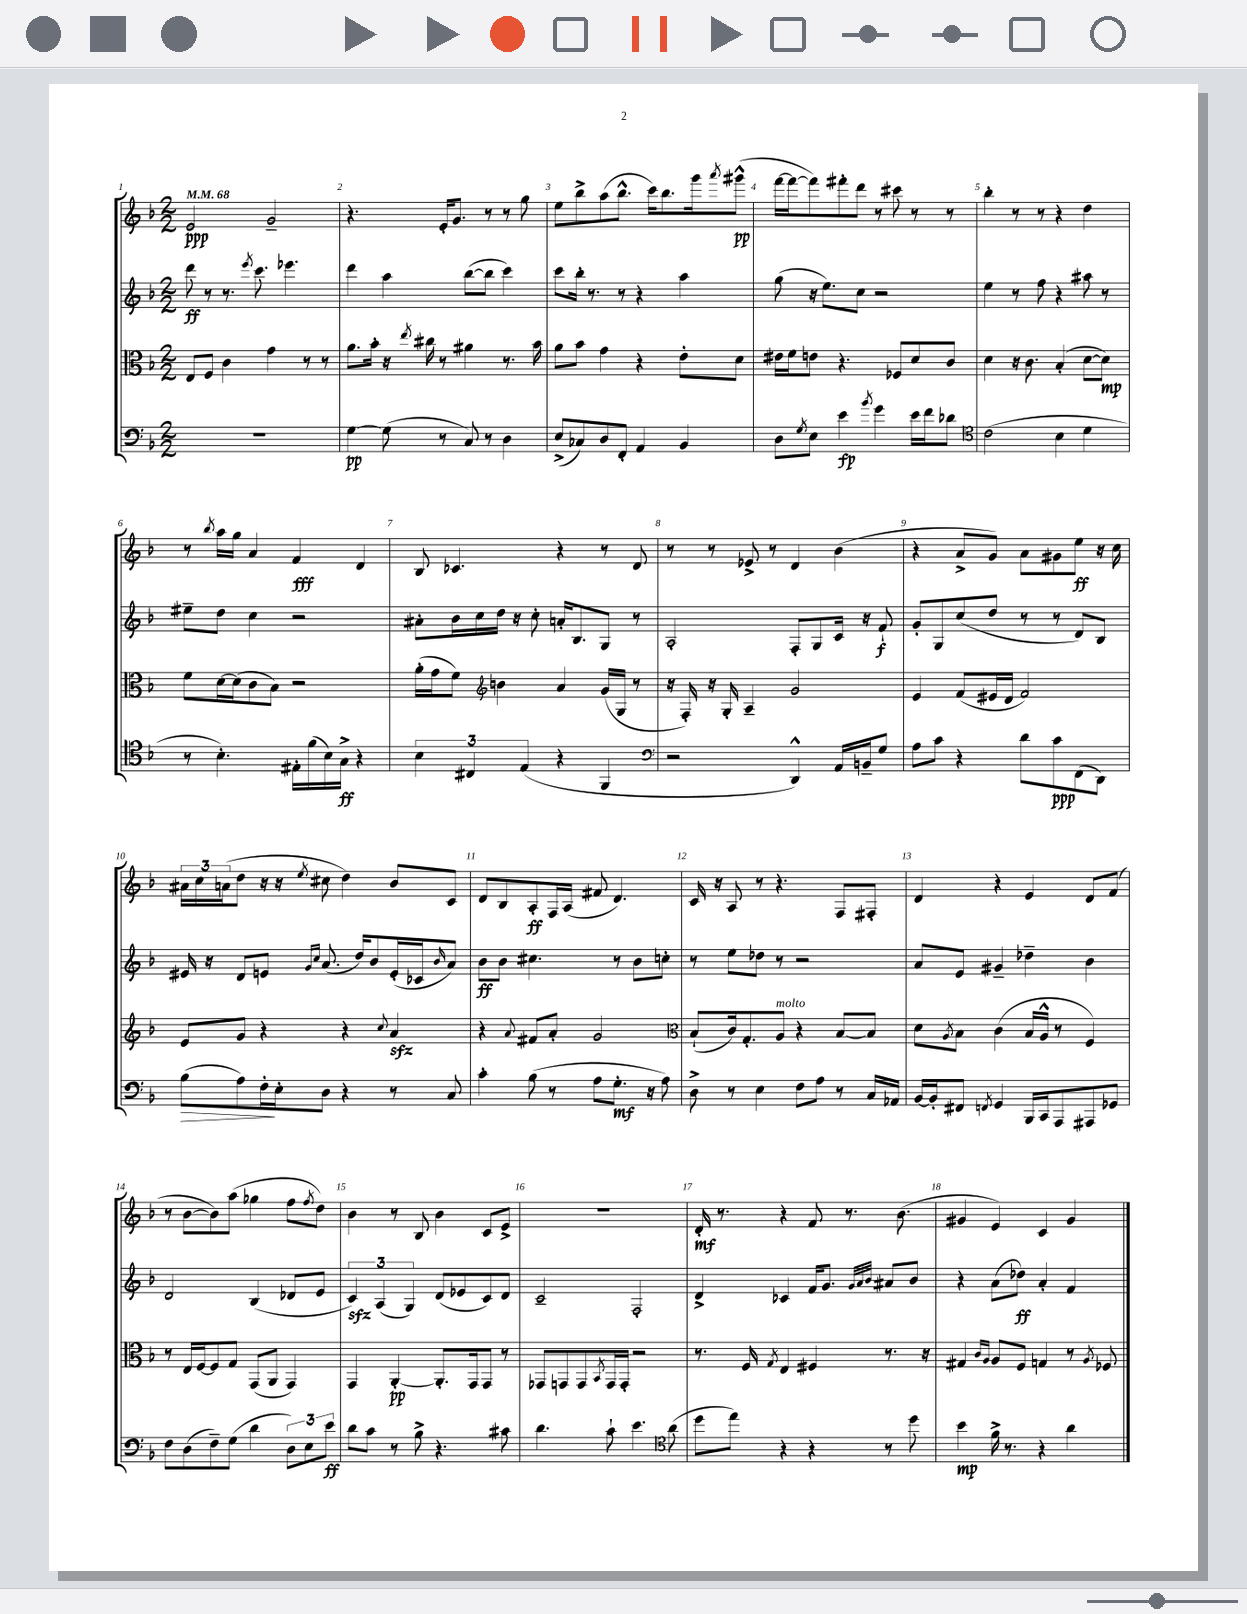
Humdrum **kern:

**kern	**kern	**kern	**kern
*staff4	*staff3	*staff2	*staff1
*clefF4	*clefC3	*clefG2	*clefG2
*k[b-]	*k[b-]	*k[b-]	*k[b-]
*M2/2	*M2/2	*M2/2	*M2/2
*MM68	*MM68	*MM68	*MM68
1r	8E/L	8ddd\	2e/
.	8F/J	8r	.
.	4c\	8.r	.
.	.	8qeee/	.
.	.	8.ccc\	.
.	4g\	.	2g~/
.	.	4.eee-\	.
.	8r	.	.
.	8r	.	.
=	=	=	=
[4G\	8.a\L	4ddd\	4.r
.	16b-'\Jk	.	.
(8G\]	16r	4aa\	.
.	8qee/	.	.
.	16cc#\	.	.
8r	8r	.	16e'/LK
.	.	.	8.g/J
8C/)	4a#\	([8bb-\L	.
8r	.	8bb-\]J	8r
4D\	8.r	4ccc\)	8r
.	.	.	8gg\
.	16b-\	.	.
=	=	=	=
(8E^/L	8a\L	8ccc\L	8ee\L
8C-/)	8b-\J	16bb-'\Jk	8bb-^\
.	.	8.r	.
8D/	4g\	.	(8aa\
8FF'/J	.	8r	8.bb-^^\J
4AA/	4r	4r	.
.	.	.	16ccc\LK)
.	.	.	8.bb-\
4BB-/	8e'\L	4aa\	.
.	.	.	16ggg\k
.	.	.	8qaaa/
.	8d\J	.	(8ggg#^^\J
=	=	=	=
8D\L	16e#\LL	(8gg\	[16fff\LL
.	16f\J	.	16fff\_J
8qG/	.	.	.
8E\J	8e\J	16r	8fff\])
.	.	8.ee\L)	.
4e\	4.r	.	8fff#'\
.	.	8cc\J	8ddd\J
8qb-/	.	.	.
4g\	.	2r	8r
.	8F-/L	.	8ccc#\
16e\LL	8d/	.	8r
16f\J	.	.	.
8d-\J	8c/J	.	8r
=	=	=	=
*clefC4	*	*	*
(2c\	4d\	4ee\	4bb-'\
.	16r	8r	8r
.	8.c\	.	.
.	.	8ff\	8r
4B-\	(4B-'/	4r	4r
4d\	[8d\L	8aa#\	4dd\
.	8d\]J)	8r	.
=	=	=	=
8r	8f\L	8ee#~\L	8r
.	.	.	8qbb-/
4.B-'\)	[16d\L	8dd\J	16aa\LL
.	(16d\]J	.	16gg\JJ
.	8c\	4cc\	4a/
.	8B-\J)	.	.
16E#'\LL	2r	2r	4f/
(16f\	.	.	.
16B-\)	.	.	.
16G^\JJ	.	.	.
4r	.	.	4d/
=	=	=	=
6B-\	(16a'\LL	8a#'\L	8B-/
.	16g\J	.	.
.	8f\J)	16b-\L	4.c-/
6C#/	.	.	.
.	.	16cc\	.
*	*clefG2	*	*
.	4b\	16dd\JJ	.
.	.	16r	.
(6E/	.	.	.
.	.	8cc'\	.
4r	4a/	16a'/LK	4r
.	.	8.B-/	.
4FF/	(16g/LL	8G/J	8r
.	16G/JJ	.	.
.	8r	8r	8d/
=	=	=	=
*clefF4	*	*	*
2r	16r	2A'/	8r
.	16F'/)	.	.
.	16r	.	8r
.	16G'/	.	.
.	4A~/	.	8e-^/
.	.	.	8r
4DD^^/)	2g/	8F'/L	4d/
.	.	8G/	.
16AA/LL	.	16c/Jk	(4b-\
16BB~/J	.	16r	.
8G/J	.	8f`/	.
=	=	=	=
8A\L	4e/	8g'/L	4r
8c\J	.	8G/	.
4r	(8f/L	(8cc/	8a^/L
.	16e#/L	8dd/J	8g/J)
.	16d/JJ	.	.
8d\L	2f/)	8r	8a\L
8c\	.	8r	8g#\
(8FF\	.	8d/L)	8ee\J
8DD\J)	.	8B-/J	16r
.	.	.	16cc\
=	=	=	=
(8B-\L	8e/L	16e#/	24a#\LL
.	.	.	24cc\
.	.	16r	.
.	.	.	(24a\J
8A\)	8g/J	8d/L	8dd\J
16F'\L	4r	8e/J	16r
16E'\J	.	.	16r
.	.	16qqg/LL	.
.	.	16qqcc/JJ	8qee/
8D\J	.	(8.a/	8cc#\
4r	4r	.	4dd\)
.	.	16dd/LK)	.
.	.	8b-/	.
.	8qqcc/	.	.
8r	4a/	(16e'/L	8b-/L
.	.	16c-/J	.
.	.	16qqb-/	.
8C/	.	8a/J)	8c/J
=	=	=	=
4c'\	4r	8b-\L	8d/L
.	.	8b-\J	8B-/
.	8qqa/	.	.
(8B-\	8f#/L	4.cc#\	8A'/
8r	8a'/J	.	16F/L
.	.	.	(16A/JJ
8A\L	2g/	.	8f#/
8.G'\J	.	8r	4.d/)
.	.	8b-\L	.
16r	.	.	.
8A\)	.	8cc'\J	.
=	=	=	=
*	*clefC3	*	*
8D^\	(8B-`/L	8r	16c/
.	.	.	16r
8r	16c/k)	8ee\L	8A/
.	8.G'/	.	.
4E\	.	8dd-\J	8r
.	8A/J	8r	4.r
8F\L	4r	2r	.
8A\J	.	.	.
8r	[8B-/L	.	8F/L
16C/LL	8B-/]J	.	8F#'/J
16AA-/JJ	.	.	.
=	=	=	=
[16BB-/LL	8d\L	8a/L	4d/
16BB-'/]J	.	.	.
.	8qA/	.	.
8FF#/J	8B-\J	8e/J	.
8qFF/	.	.	.
4GG/	(4c\	4g#~/	4r
16BBB-/LL	16B-/LL	4dd-~\	4e/
16CC/J	16A^^/JJ	.	.
8AAA/	8r	.	.
8AAA#/	4F/)	4b-\	8d/L
8GG-/J	.	.	(8f/J
=	=	=	=
8F\L	8r	2d/	8r
(8D\	16E/LL	.	[8b-\L
.	[16F/J	.	.
8F~\)	8F/]	.	8b-\])
(8G\J	8G/J	.	(8aa\J
4d\	(8GG/L	(4B-/	4gg-\
.	8AA/J	.	.
12D\L)	4GG/)	8d-/L	8ff\L
12E\	.	.	.
.	.	.	8qff/
.	.	8e/J	8dd\J)
12e\J	.	.	.
=	=	=	=
8d\L	4GG/	6c/)	4b-\
8c\J	.	.	.
.	.	(6A/	.
8r	[4AA'/	.	8r
.	.	6G/)	.
8B-^\	.	.	8B-/
4.r	8.AA'/]L	(8d/L	4b-\
.	.	8e-/	.
.	16GG/k	.	.
.	8GG/J	8c/)	8c/L
8c#\	8r	8d/J	8e^/J
=	=	=	=
4.d\	8GG-/L	2c~/	1r
.	8GG/	.	.
.	8GG/	.	.
.	8qBB-/	.	.
8c`\	16GG/L	.	.
.	16GG'/JJ	.	.
4.e\	2r	2F'/	.
*clefC4	*	*	*
(8a\	.	.	.
=	=	=	=
8dd\L	8.r	4d^/	16d'/
.	.	.	8.r
8ee\J)	.	.	.
.	16F/	.	.
.	8qG/	.	.
4r	4E/	4c-/	4r
4r	4F#/	16f/LK	8f/
.	.	8.g/J	.
.	.	.	8.r
.	.	32qqg/LLL	.
.	.	32qqa/	.
.	.	32qqb-/JJJ	.
8r	8.r	8a#/L	.
.	.	.	(8.b-\
8dd\	.	8b-/J	.
.	16r	.	.
=	=	=	=
4b-\	4G#/	4r	4g#/
.	16qqc/LL	.	.
.	16qqA/JJ	.	.
16f^\	8A/L	(8a\L	4e/)
8.r	.	.	.
.	8F/J	8dd-\J)	.
4r	4G/	4a'/	4c/
4a\	8r	4f/	4g#/
.	8qA/	.	.
.	8F-/	.	.
==	==	==	==
*-	*-	*-	*-
